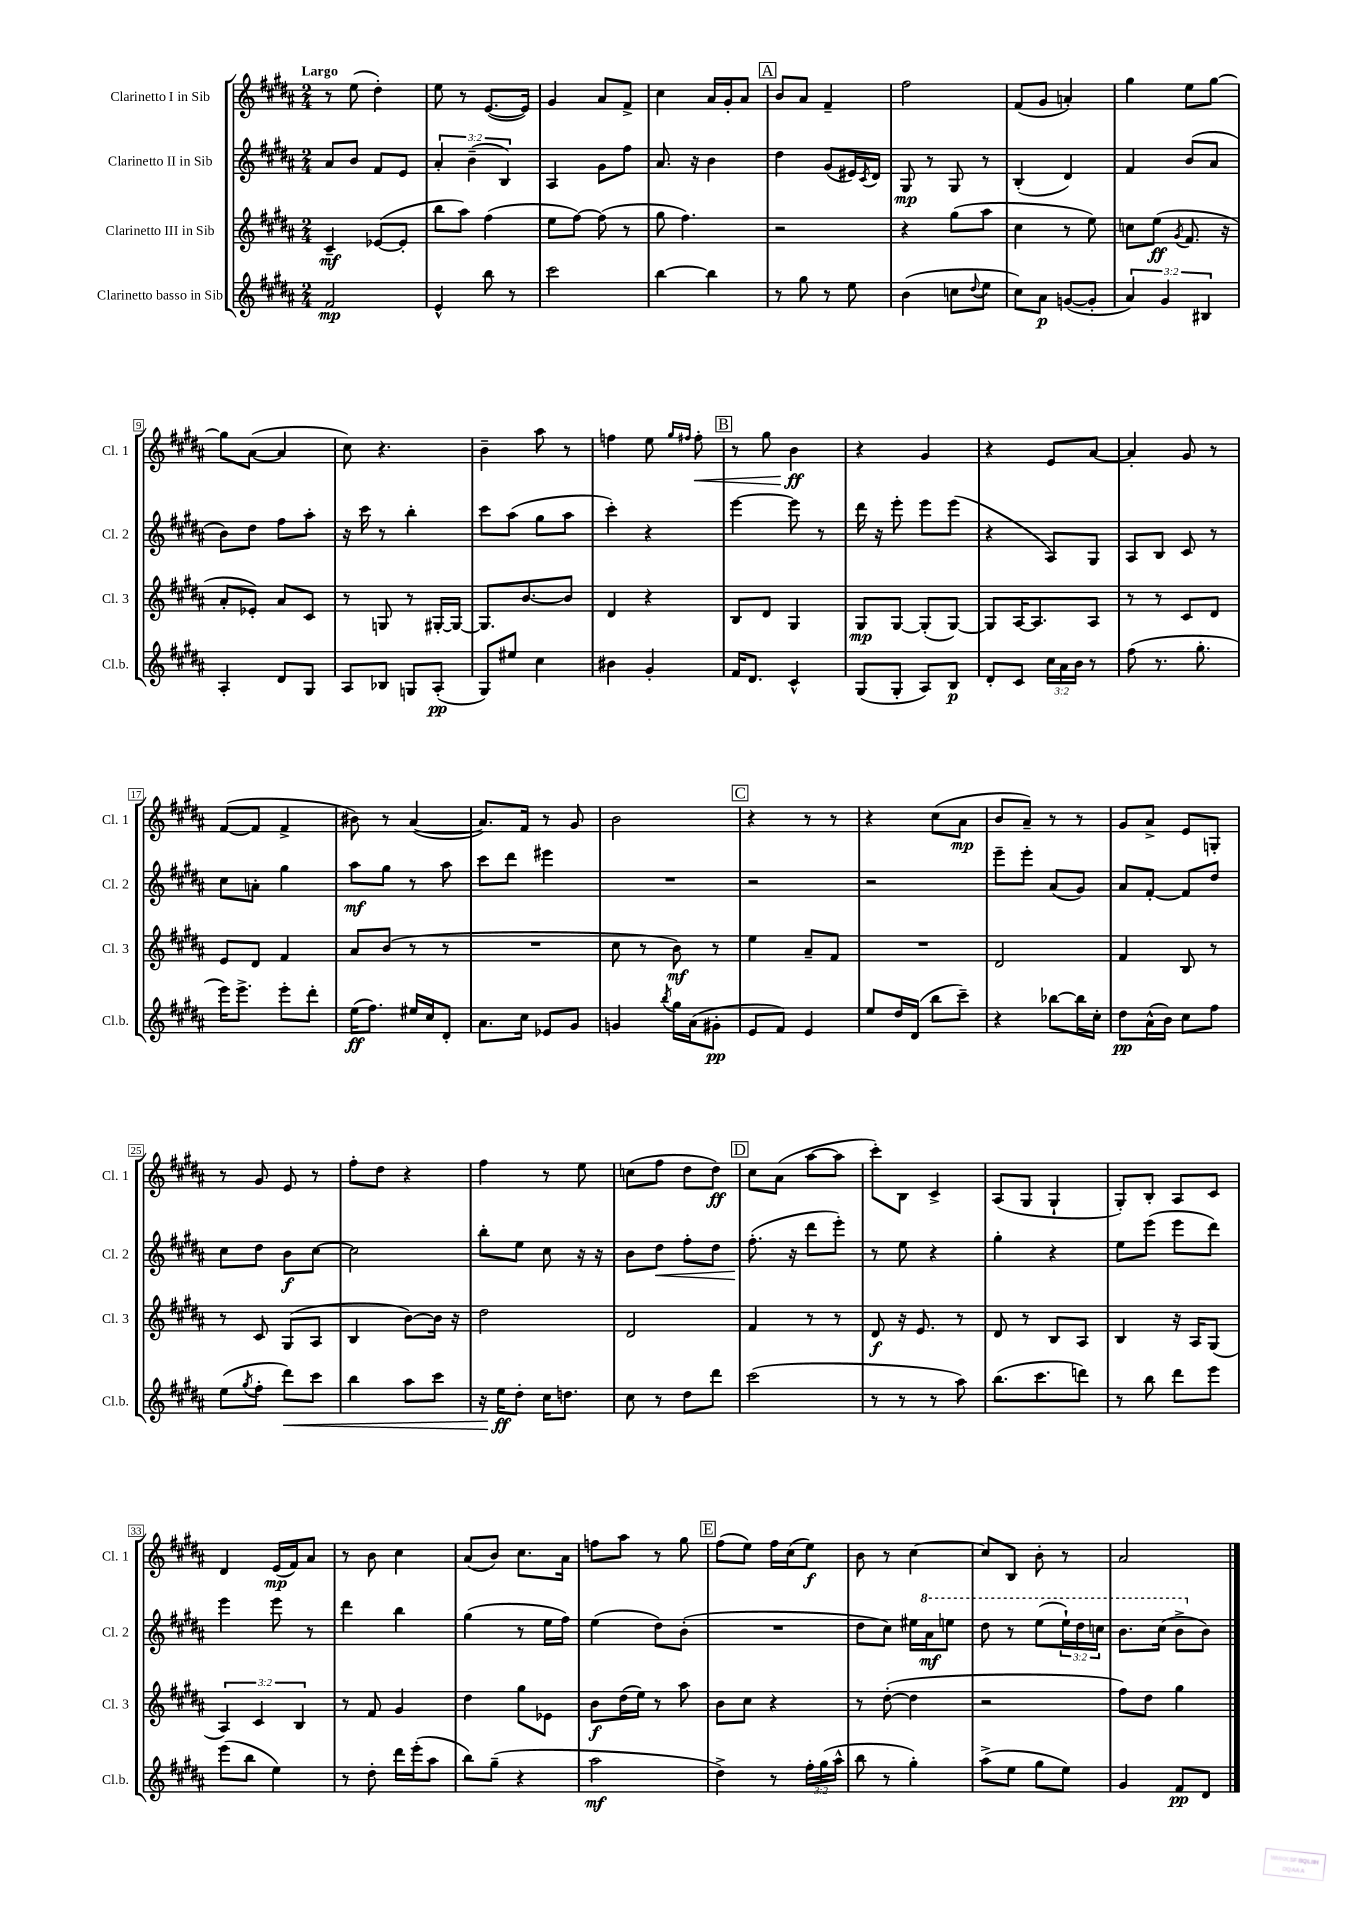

**kern	**kern	**kern	**kern
*staff4	*staff3	*staff2	*staff1
*clefG2	*clefG2	*clefG2	*clefG2
*k[f#c#g#d#a#]	*k[f#c#g#d#a#]	*k[f#c#g#d#a#]	*k[f#c#g#d#a#]
*M2/4	*M2/4	*M2/4	*M2/4
2f#/	4c#~/	8a#/L	8r
.	.	8b/J	(8ee\
.	([8e-/L	8f#/L	4dd#'\)
.	8e-'/]J	8e/J	.
=	=	=	=
4e^^/	8bb\L	6a#'/	8ee\
.	8aa#\J)	.	8r
.	.	(6b~\	.
8bb\	(4ff#\	.	([8.e/L
.	.	6B/)	.
8r	.	.	.
.	.	.	16e/]Jk)
=	=	=	=
2ccc#\	8ee\L	4A#/	4g#/
.	[8ff#\J)	.	.
.	(8ff#\]	8g#\L	8a#/L
.	8r	8ff#\J	8f#^/J
=	=	=	=
[4bb\	8gg#\	8.a#/	4cc#\
.	4.ff#\)	.	.
.	.	16r	.
4bb\]	.	4b\	16a#/LL
.	.	.	16g#'/J
.	.	.	8a#/J
=	=	=	=
8r	2r	4dd#\	8b/L
8gg#\	.	.	8a#/J
8r	.	(8g#/L	4f#~/
8ee\	.	16e#/L)	.
.	.	8qc#/	.
.	.	16d#/JJ	.
=	=	=	=
(4b\	4r	8G#/	2ff#\
.	.	8r	.
8cc\L	(8gg#\L	8G#/	.
8qqdd#/	.	.	.
8ee\J	8aa#\J	8r	.
=	=	=	=
8cc#\L)	4cc#\	(4B'/	(8f#/L
8a#\J	.	.	8g#/J
([8g/L	8r	4d#/)	4a'/)
8g'/]J	8ee\)	.	.
=	=	=	=
6a#/)	8cc\L	4f#/	4gg#\
.	(8ee\J	.	.
6g#/	.	.	.
.	8qg#/	.	.
.	8.f#/	(8b/L	8ee\L
6B#/	.	.	.
.	.	8a#/J	[8gg#\J
.	16r	.	.
=	=	=	=
4A#'/	8a#'/L	8b\L)	8gg#\]L
.	8e-'/J)	8dd#\J	([8a#\J
8d#/L	8a#/L	8ff#\L	4a#/]
8G#/J	8c#/J	8aa#'\J	.
=	=	=	=
8A#/L	8r	16r	8cc#\)
.	.	16ccc#\	.
8B-/J	8G/	8r	4.r
8G/L	8r	4bb'\	.
(8A#'/J	[16G#'/LL	.	.
.	16G#/_JJ	.	.
=	=	=	=
8G#/L)	8.G#/]L	8ccc#\L	4b~\
8ee#/J	.	(8aa#\J	.
.	[8.b/	.	.
4cc#\	.	8gg#\L	8aa#\
.	8b/]J	8aa#\J	8r
=	=	=	=
4b#\	4d#/	4ccc#'\)	4ff\
4g#'/	4r	4r	8ee\
.	.	.	16qqgg#/LL
.	.	.	16qqff#/JJ
.	.	.	8ff#'\
=	=	=	=
16f#/LK	8B/L	[4eee\	8r
8.d#/J	.	.	.
.	8d#/J	.	8gg#\
4c#^^/	4G#/	8eee\]	4b\
.	.	8r	.
=	=	=	=
(8G#/L	8G#/L	16ddd#\	4r
.	.	16r	.
8G#'/J	[8G#/J	8eee'\	.
8A#/L)	(8G#'/]L	8eee\L	4g#/
8B/J	[8G#/J)	(8eee\J	.
=	=	=	=
8d#'/L	8G#/]L	4r	4r
8c#/J	[16A#/K	.	.
.	8.A#/]	.	.
24cc#\LL	.	8A#/L)	8e/L
24a#\	.	.	.
24b\JJ	.	.	.
8r	8A#/J	8G#/J	[8a#/J
=	=	=	=
(8ff#\	8r	8A#/L	4a#'/]
8.r	8r	8B/J	.
.	8c#/L	8c#/	8g#/
8.gg#'\	.	.	.
.	8d#/J	8r	8r
=	=	=	=
16eee\LK)	8e/L	8cc#\L	([8f#/L
8.eee^\J	.	.	.
.	8d#/J	8a'\J	8f#/]J
8eee'\L	4f#/	4gg#\	4f#^/
8ddd#'\J	.	.	.
=	=	=	=
(16ee\LK	8a#/L	8aa#\L	8b#\)
8.ff#\J)	.	.	.
.	(8b/J	8gg#\J	8r
16ee#/LL	8r	8r	([4a#/
16cc#/J	.	.	.
8d#'/J	8r	8aa#\	.
=	=	=	=
8.a#\L	2r	8ccc#\L	8.a#/]L)
.	.	8ddd#\J	.
16cc#\Jk	.	.	16f#/Jk
8e-/L	.	4eee#\	8r
8g#/J	.	.	8g#/
=	=	=	=
4g/	8cc#\	2r	2b\
.	8r	.	.
8qbb/	.	.	.
16gg#\LL	8b\)	.	.
(16a#\J	.	.	.
8g#'\J	8r	.	.
=	=	=	=
8e/L	4ee\	2r	4r
8f#/J)	.	.	.
4e/	8a#~/L	.	8r
.	8f#/J	.	8r
=	=	=	=
8ee/L	2r	2r	4r
16dd#/L	.	.	.
(16d#/JJ	.	.	.
8bb\L	.	.	(8cc#\L
8ccc#~\J)	.	.	8a#\J
=	=	=	=
4r	2d#/	8eee~\L	8b/L
.	.	8eee'\J	8a#~/J)
[8bb-\L	.	(8a#/L	8r
16bb-\]L	.	8g#/J)	8r
16cc#'\JJ	.	.	.
=	=	=	=
8dd#\L	4f#/	8a#/L	8g#/L
(16a#^^\L	.	[8f#'/J	8a#^/J
16b\JJ)	.	.	.
8cc#\L	8B/	8f#/]L	8e/L
8ff#\J	8r	8dd#/J	8G'/J
=	=	=	=
(8ee\L	8r	8cc#\L	8r
8qgg#/	.	.	.
8ff#'\J	8c#/	8dd#\J	8g#/
8ddd#\L)	(8G#/L	8b\L	8e/
8ccc#\J	8A#/J	[8cc#\J	8r
=	=	=	=
4bb\	4B/	2cc#\]	8ff#'\L
.	.	.	8dd#\J
8aa#\L	[8b\L)	.	4r
8ccc#\J	16b\]Jk	.	.
.	16r	.	.
=	=	=	=
16r	2dd#\	8bb'\L	4ff#\
16ee\LK	.	.	.
8dd#'\J	.	8ee\J	.
16cc#\LK	.	8cc#\	8r
8.dd\J	.	.	.
.	.	16r	8ee\
.	.	16r	.
=	=	=	=
8cc#\	2d#/	8b\L	(8cc\L
8r	.	8dd#\J	8ff#\J
8dd#\L	.	8ff#'\L	8dd#\L
8ddd#\J	.	8dd#\J	8dd#\J)
=	=	=	=
(2ccc#\	4f#/	(8.ff#'\	8cc#\L
.	.	.	(8a#\J
.	.	16r	.
.	8r	8ddd#\L	[8aa#\L
.	8r	8eee'\J)	8aa#\]J
=	=	=	=
8r	8d#/	8r	8ccc#'\L)
8r	16r	8ee\	8B\J
.	8.e/	.	.
8r	.	4r	4c#^/
8aa#\)	8r	.	.
=	=	=	=
(8.bb\L	8d#/	4gg#'\	(8A#/L
.	8r	.	8G#/J
8.ccc#\	.	.	.
.	8B/L	4r	4G#`/
8ddd\J)	8A#/J	.	.
=	=	=	=
8r	4B/	8ee\L	8G#'/L)
8bb\	.	(8eee\J	8B'/J
8ddd#\L	16r	8eee\L	8A#/L
.	16A#/LK	.	.
8eee\J	(8G#/J	8ddd#\J)	8c#/J
=	=	=	=
(8eee\L	6A#/)	4eee\	4d#/
8bb\J	.	.	.
.	6c#/	.	.
4ee\)	.	8eee\	(16e/LL
.	.	.	16f#/J)
.	6B/	.	.
.	.	8r	8a#/J
=	=	=	=
8r	8r	4ddd#\	8r
8dd#'\	8f#/	.	8b\
16ddd#\LL	4g#/	4bb\	4cc#\
(16eee'\J	.	.	.
8aa#\J	.	.	.
=	=	=	=
8bb\L)	4dd#\	(4gg#\	(8a#/L
(8gg#~\J	.	.	8b/J)
4r	8gg#\L	8r	8.cc#\L
.	8e-\J	16ee\LL	.
.	.	16ff#\JJ)	16a#\Jk
=	=	=	=
2aa#\	8b\L	(4ee\	8ff\L
.	(16dd#\L	.	8aa#\J
.	16ee\JJ)	.	.
.	8r	8dd#\L)	8r
.	8aa#\	(8b'\J	8gg#\
=	=	=	=
4dd#^\)	8b\L	2r	(8ff#\L
.	8cc#\J	.	8ee\J)
8r	4r	.	16ff#\LL
.	.	.	(16cc#\J
24ff#'\LL	.	.	8ee\J)
(24gg#\	.	.	.
24aa#^^\JJ	.	.	.
=	=	=	=
8bb\	8r	8dd#\L	8b\
8r	([8dd#'\	8cc#\J)	8r
4gg#'\)	4dd#\]	16ee#\LL	[4cc#\
.	.	16aa#\J	.
.	.	8eee\J	.
=	=	=	=
(8aa#^\L	2r	8ddd#\	8cc#/]L
8ee\J	.	8r	8B/J
8gg#\L	.	(8eee\L	8b'\
8ee\J)	.	24eee`\L)	8r
.	.	24ddd#\	.
.	.	24ccc\JJ	.
=	=	=	=
4g#/	8ff#\L)	8.bb\L	2a#/
.	8dd#\J	.	.
.	.	(16ccc#\Jk	.
8f#/L	4gg#\	8bb^\L	.
8d#/J	.	8b\J)	.
==	==	==	==
*-	*-	*-	*-
